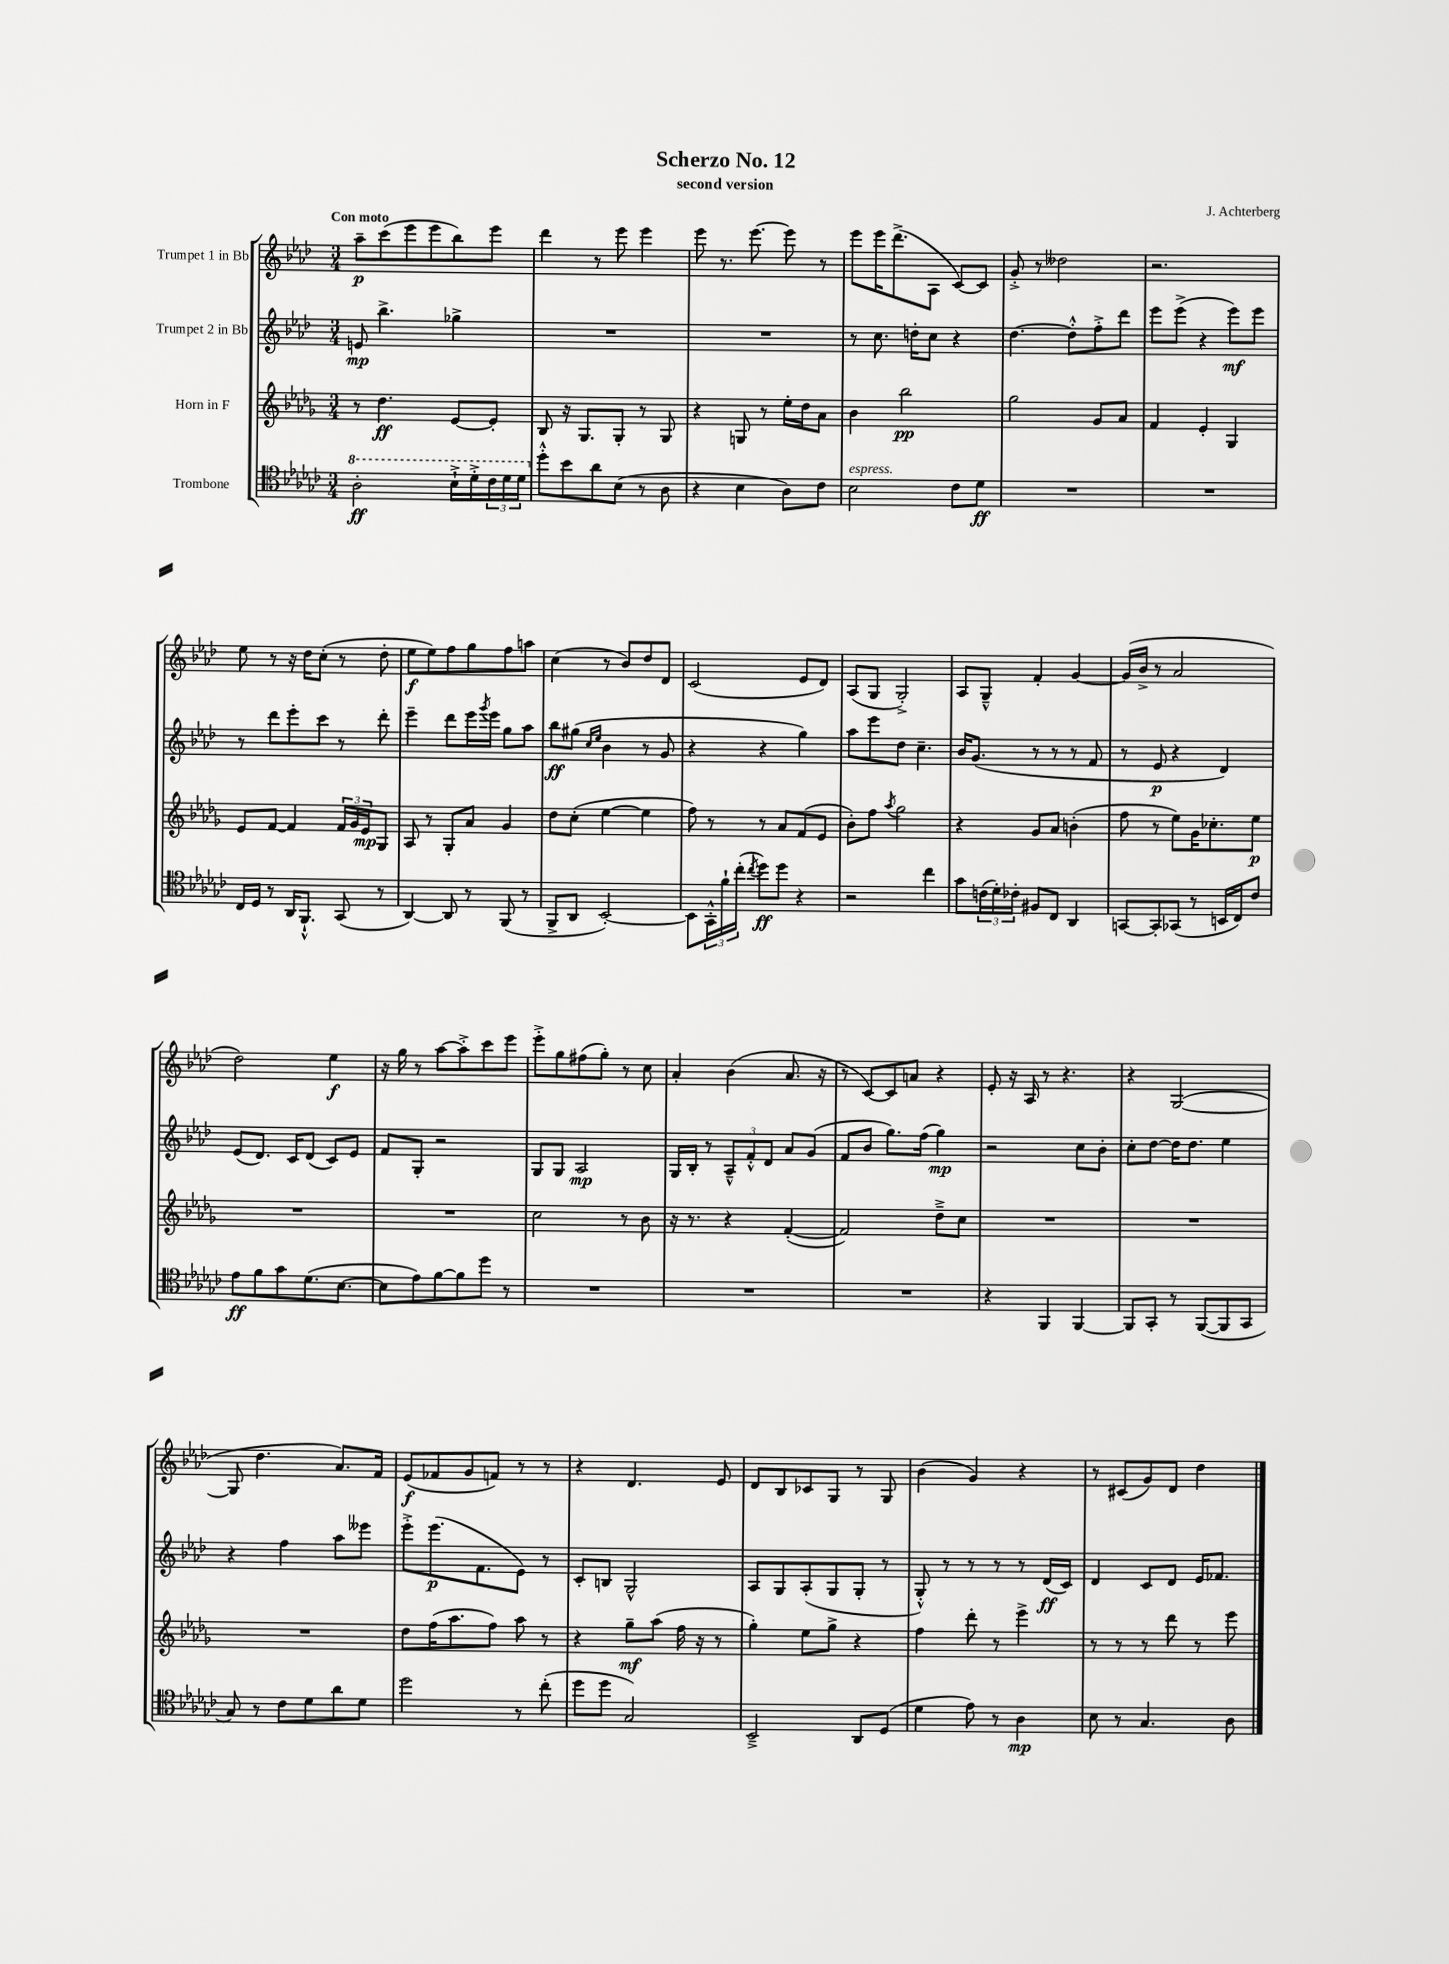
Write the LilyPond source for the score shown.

\header { title = "Scherzo No. 12" composer = "J. Achterberg" subtitle = "second version" }
<<
\new StaffGroup <<
\new Staff = "s0" \with { instrumentName = "Trumpet 1 in Bb" } {
    \clef treble \key aes \major \numericTimeSignature \time 3/4 \tempo "Con moto"
    aes''8--\p c'''8( ees'''8 ees'''8 bes''8) ees'''8 |
    des'''4 r8 ees'''8 ees'''4 |
    ees'''8 r8. ees'''8.~ ees'''8 r8 |
    ees'''8 ees'''16 des'''8.->( aes8 c'8~) c'8 |
    g'8-.-> r8 deses''2 |
    r2. |
    ees''8 r8 r16 des''16 c''8-.( r8 des''8-. |
    ees''8\f ees''8) f''8 g''8 f''8 a''8 |
    c''4( r8 bes'8) des''8 des'8 |
    c'2( ees'8 des'8) |
    aes8( g8 g2-.->) |
    aes8 g8---^ f'4-. g'4~ |
    g'16( bes'16-> r8 aes'2 |
    des''2) ees''4\f |
    r16 g''16 r8 aes''8~ aes''8-.-> c'''8 ees'''8 |
    ees'''8-.-> g''8 fis''8( g''8-.) r8 c''8 |
    aes'4-. bes'4( aes'8. r16 |
    r8 c'8~) c'8 a'8 r4 |
    ees'8-. r16 aes16 r8 r4. |
    r4 g2~( |
    g8 des''4. aes'8.) f'16 |
    ees'8\f( fes'8 g'8 f'8) r8 r8 |
    r4 des'4. ees'8 |
    des'8 bes8 ces'8 g8 r8 g8 |
    bes'4( g'4) r4 |
    r8 cis'8( g'8) des'8 des''4 \bar "|." |
}
\new Staff = "s1" \with { instrumentName = "Trumpet 2 in Bb" } {
    \clef treble \key aes \major \numericTimeSignature \time 3/4
    e'8\mp bes''4.-> ges''4-> |
    R2. |
    R2. |
    r8 c''8. d''16-. c''8 r4 |
    des''4.~ des''8-.-^ f''8-.-> des'''8 |
    ees'''8 ees'''8->( r4 ees'''8\mf) ees'''8 |
    r8 des'''8 ees'''8-. c'''8 r8 des'''8-. |
    ees'''4-- des'''8 ees'''16 \acciaccatura { g'''8 } ees'''16 g''8 aes''8 |
    bes''8\ff gis''8( \grace { c''16 ees''16 } bes'4 r8 g'8 |
    r4 r4 g''4) |
    aes''8 ees'''8 des''8 c''4.-- |
    bes'16 g'8.( r8 r8 r8 f'8 |
    r8 ees'8\p r4 des'4) |
    ees'8( des'8.) c'16 des'8( c'8) ees'8 |
    f'8 g8-. r2 |
    g8 g8 aes2\mp |
    g16 bes16-. r8 \tuplet 3/2 { aes8---^ f'8-.-^ des'8 } aes'8 g'8( |
    f'8 bes'8 g''8.) f''16( g''4\mp) |
    r2 c''8 bes'8-. |
    c''8-. des''8~ des''16 des''8. ees''4 |
    r4 f''4 aes''8 eeses'''8 |
    ees'''8-.-> ees'''8.\p( f'8. ees'8) r8 |
    c'8-. b8 g2-^ |
    aes8 g8 aes8-.( g8 g8-. r8 |
    g8-.-^) r8 r8 r8 r8 des'16\ff( c'16) |
    des'4 c'8 des'8 ees'16 fes'8. \bar "|." |
}
\new Staff = "s2" \with { instrumentName = "Horn in F" } {
    \clef treble \key des \major \numericTimeSignature \time 3/4
    r8 des''4.\ff ees'8~ ees'8-. |
    bes8 r16 ges8. ges8-. r8 ges8 |
    r4 g8 r8 ees''16-. des''16 aes'8 |
    bes'4 bes''2\pp |
    ges''2 ges'8 aes'8 |
    f'4 ees'4-. ges4 |
    ees'8 f'8~ f'4 \tuplet 3/2 { f'16 ges'16 ees'16\mp } ges8 |
    aes8 r8 ges8-. aes'8 ges'4 |
    des''8 c''8-.( ees''4~ ees''4 |
    f''8) r8 r8 aes'8 f'8( ees'8 |
    bes'8-.) f''8 \acciaccatura { aes''8 } ges''2 |
    r4 ges'8 aes'8 b'4-.( |
    f''8 r8 ees''8) ges'16 ces''8.-. ees''8\p |
    R2. |
    R2. |
    c''2 r8 bes'8 |
    r16 r8. r4 f'4~-.( |
    f'2) des''8---> c''8 |
    R2. |
    R2. |
    R2. |
    des''8 f''16( aes''8. f''8) aes''8 r8 |
    r4 ges''8--\mf aes''8( f''16 r16 r8 |
    ges''4-.) ees''8 ges''8-> r4 |
    f''4 des'''8-. r8 ees'''4-> |
    r8 r8 r8 des'''8 r8 ees'''8 \bar "|." |
}
\new Staff = "s3" \with { instrumentName = "Trombone" } {
    \clef tenor \key ges \major \numericTimeSignature \time 3/4
    \ottava #1 aes'2-.\ff bes'16-!-> des''16-.-> \tuplet 3/2 { ces''16 des''16 des''16 \ottava #0 } |
    des''8-.-^ bes'8 aes'8 bes8( r8 aes8 |
    r4 bes4 aes8) ces'8 |
    bes2^\markup { \italic "espress." } ces'8 des'8\ff |
    R2. |
    R2. |
    ces16 des16 r8 aes,16 f,8.-!-^ ges,8( r8 |
    aes,4~) aes,8 r8 f,8( r8 |
    f,8-> aes,8 bes,2~-.) |
    bes,8 \tuplet 3/2 { ges,16-.-^ f'16-! ces''16-.( } \acciaccatura { ces''8 } des''8\ff) des''8 r4 |
    r2 ces''4 |
    ges'8 \tuplet 3/2 { c'16( des'16-.) ces'16-. } fis8 ces8 aes,4 |
    g,8~ g,8-. ges,8( r8 b,16 ces16) ces'8 |
    ees'8\ff f'8 ges'8 des'8.( bes8.~ |
    bes8 ees'8) f'8~ f'8 des''8 r8 |
    R2. |
    R2. |
    R2. |
    r4 f,4 f,4~ |
    f,8 ges,8-. r8 f,8~( f,8 ges,8 |
    ges8) r8 ces'8 des'8 aes'8 des'8 |
    des''2 r8 ces''8-.( |
    des''8 des''8 ges2) |
    bes,2---> aes,8 des8( |
    des'4 ees'8) r8 aes4\mp |
    bes8 r8 ges4. aes8 \bar "|." |
}
>>
>>
\layout { \context { \Score \remove "Bar_number_engraver" } }
